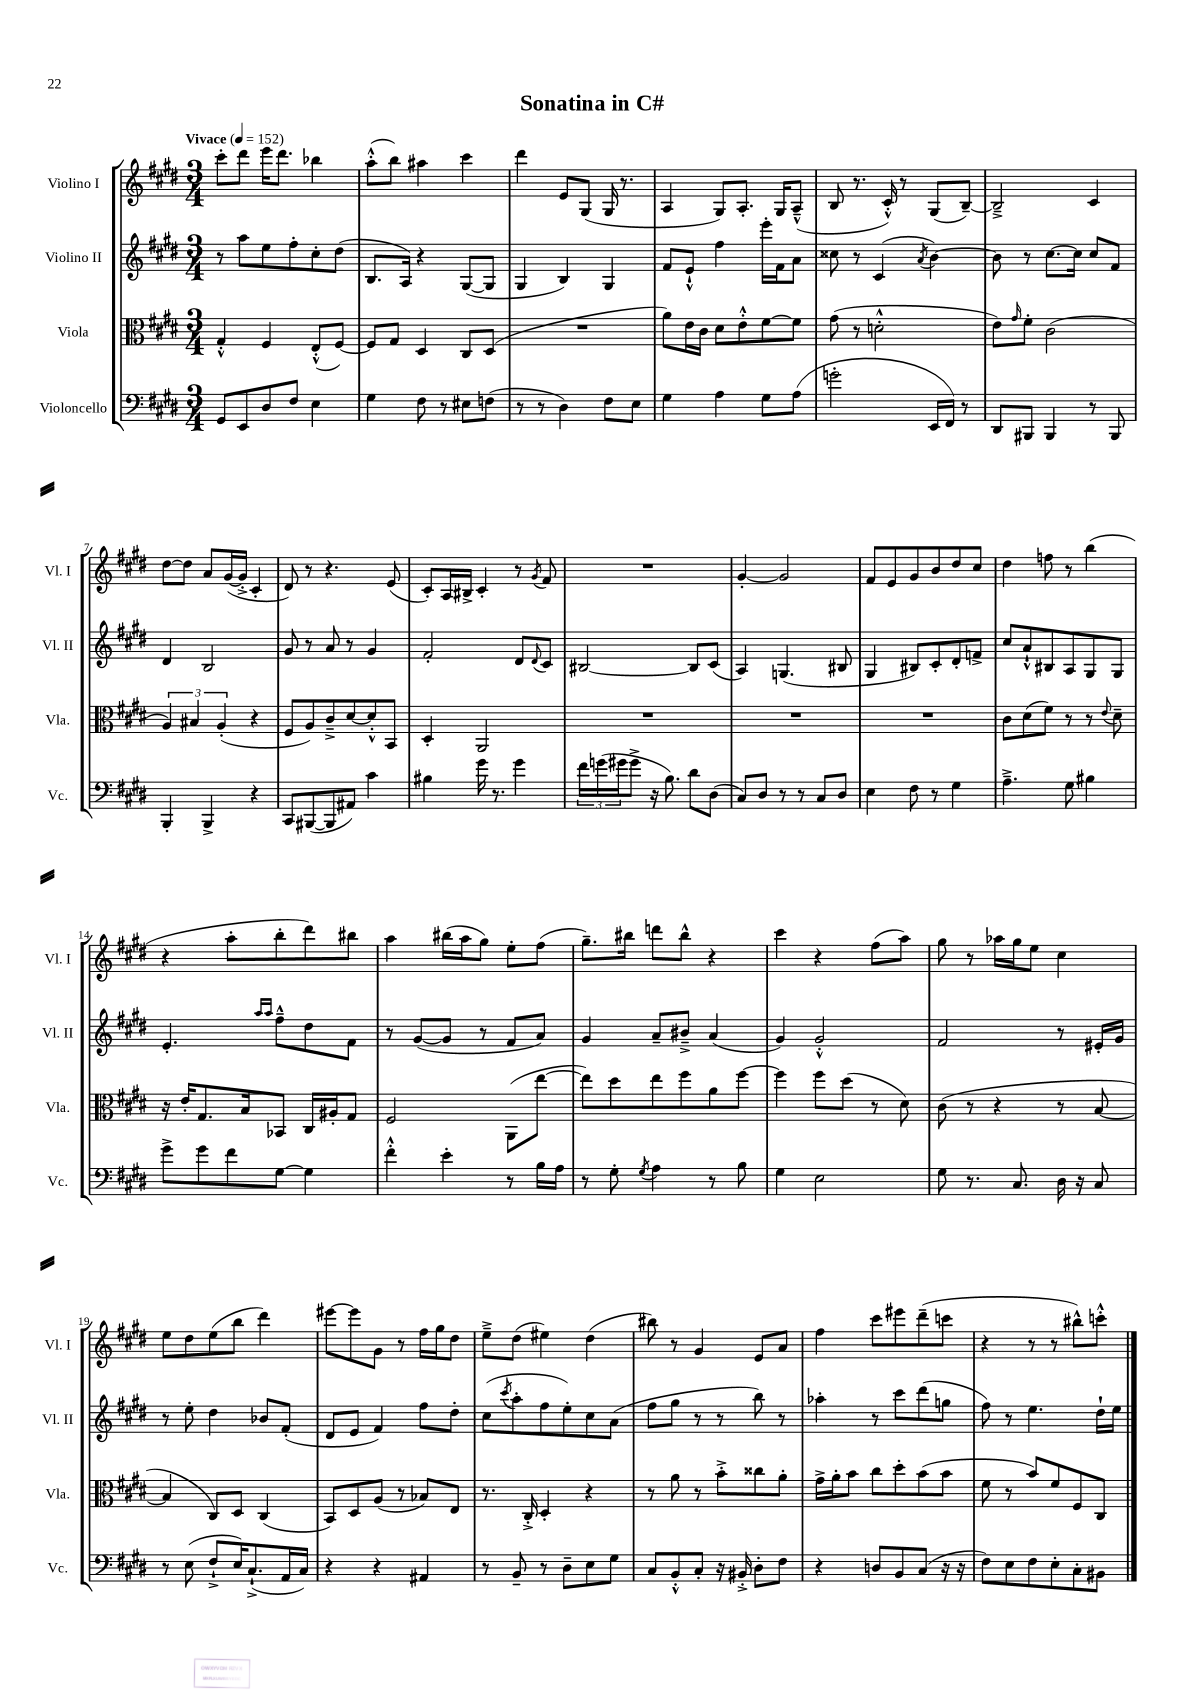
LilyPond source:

\header { title = "Sonatina in C#" }
<<
\new StaffGroup <<
\new Staff = "s0" \with { instrumentName = "Violino I" shortInstrumentName = "Vl. I" } {
    \clef treble \key e \major \numericTimeSignature \time 3/4 \tempo "Vivace" 4 = 152
    cis'''8-. dis'''8 e'''16 dis'''8. bes''4 |
    a''8-.-^( b''8) ais''4 cis'''4 |
    dis'''4 e'8 gis8( gis16 r8. |
    a4 gis8) a8.-. gis16 a8---^( |
    b8 r8. cis'16-.-^) r8 gis8( b8~--) |
    b2---> cis'4 |
    dis''8~ dis''8 a'8 gis'16~( gis'16-.-> cis'4-. |
    dis'8) r8 r4. e'8( |
    cis'8-.) a16 bis16-> cis'4-. r8 \acciaccatura { gis'8 } fis'8 |
    R2. |
    gis'4~-. gis'2 |
    fis'8 e'8 gis'8 b'8 dis''8 cis''8 |
    dis''4 f''8 r8 b''4( |
    r4 a''8-. b''8-. dis'''8) bis''8 |
    a''4 bis''16( a''16 gis''8) e''8-. fis''8( |
    gis''8.--) bis''16 d'''8 bis''8-^ r4 |
    cis'''4 r4 fis''8( a''8) |
    gis''8 r8 aes''16 gis''16 e''8 cis''4 |
    e''8 dis''8 e''8( b''8 dis'''4) |
    eis'''8~ eis'''8 gis'8 r8 fis''16 gis''16 dis''8 |
    e''8---> dis''8( eis''4) dis''4( |
    bis''8) r8 gis'4 e'8 a'8 |
    fis''4 cis'''8 eis'''8 dis'''8--( c'''8 |
    r4 r8 r8 bis''8-^) c'''8-.-^ \bar "|." |
}
\new Staff = "s1" \with { instrumentName = "Violino II" shortInstrumentName = "Vl. II" } {
    \clef treble \key e \major \numericTimeSignature \time 3/4
    r8 a''8 e''8 fis''8-. cis''8-. dis''8( |
    b8. a16) r4 gis8~( gis8 |
    gis4 b4) gis4 |
    fis'8 e'8-!-^ fis''4 e'''16-. fis'16 a'8 |
    cisis''8 r8 cis'4( \acciaccatura { a'8 } b'4~) |
    b'8 r8 cis''8.~ cis''16 cis''8 fis'8 |
    dis'4 b2 |
    gis'8 r8 a'8 r8 gis'4 |
    fis'2-. dis'8 \appoggiatura { dis'8 } cis'8 |
    bis2~ bis8 cis'8( |
    a4) g4.( bis8 |
    gis4 bis8) cis'8-. dis'8-. f'8-> |
    cis''8 a'8-!-^ bis8 a8 gis8 gis8 |
    e'4.-. \grace { a''16 a''16 } fis''8---^ dis''8 fis'8 |
    r8 gis'8~( gis'8 r8 fis'8 a'8) |
    gis'4 a'8-- bis'8---> a'4( |
    gis'4) gis'2-.-^ |
    fis'2 r8 eis'16-. gis'16 |
    r8 e''8-. dis''4 bes'8 fis'8-.( |
    dis'8 e'8 fis'4) fis''8 dis''8-. |
    cis''8( \acciaccatura { cis'''8 } a''8-. fis''8 e''8-.) cis''8 a'8( |
    fis''8 gis''8 r8 r8 b''8) r8 |
    aes''4-. r8 cis'''8 dis'''8( g''8 |
    fis''8) r8 e''4. dis''16-! e''16 \bar "|." |
}
\new Staff = "s2" \with { instrumentName = "Viola" shortInstrumentName = "Vla." } {
    \clef alto \key e \major \numericTimeSignature \time 3/4
    gis4-.-^ fis4 e8-.-^( fis8~) |
    fis8 gis8 dis4 cis8 dis8( |
    R2. |
    a'8) e'16 cis'16 dis'8 e'8-.-^ fis'8~ fis'8 |
    gis'8( r8 d'2-.-^ |
    e'8) \grace { gis'16 } fis'8-. cis'2( |
    \tuplet 3/2 { a4) bis4 a4-.( } r4 |
    fis8 a8) cis'8---> dis'8~ dis'8-.-^ b,8 |
    dis4-. a,2 |
    R2. |
    R2. |
    R2. |
    cis'8 dis'8( fis'8) r8 r8 \appoggiatura { e'8 } dis'8-- |
    r16 e'16-. gis8. b16 bes,8 cis16 ais16-. gis8 |
    fis2 a,8( e''8~ |
    e''8) dis''8 e''8 fis''8 a'8 fis''8~ |
    fis''4 fis''8 dis''8( r8 dis'8) |
    cis'8( r8 r4 r8 b8~ |
    b4 cis8) dis8 cis4( |
    b,8) dis8 a8( r8 bes8) e8 |
    r8. cis16-.-> dis4-. r4 |
    r8 a'8 r8 b'8-.-> cisis''8 a'8-. |
    gis'16-> a'16-. b'8 cis''8 dis''8-. b'8( b'8 |
    fis'8 r8 b'8) fis'8 fis8 cis8 \bar "|." |
}
\new Staff = "s3" \with { instrumentName = "Violoncello" shortInstrumentName = "Vc." } {
    \clef bass \key e \major \numericTimeSignature \time 3/4
    gis,8 e,8 dis8 fis8 e4 |
    gis4 fis8 r8 eis8 f8( |
    r8 r8 dis4) fis8 e8 |
    gis4 a4 gis8 a8( |
    g'2-. e,16 fis,16) r8 |
    dis,8 bis,,8 bis,,4 r8 bis,,8 |
    b,,4-. b,,4-> r4 |
    cis,8 bis,,8~( bis,,8 ais,8) cis'4 |
    bis4 gis'16 r8. gis'4 |
    \tuplet 3/2 { fis'16 g'16( gis'16 } gis'8-> r16 b8.) dis'8 dis8( |
    cis8) dis8 r8 r8 cis8 dis8 |
    e4 fis8 r8 gis4 |
    a4.---> gis8 bis4 |
    gis'8-> gis'8 fis'8 gis8~ gis4 |
    fis'4-.-^ e'4-. r8 b16 a16 |
    r8 gis8-. \acciaccatura { gis8 } a4 r8 b8 |
    gis4 e2 |
    gis8 r8. cis8. dis16 r16 cis8 |
    r8 e8( fis8-!-> e16) cis8.-!->( a,16 cis16) |
    r4 r4 ais,4 |
    r8 b,8-- r8 dis8-- e8 gis8 |
    cis8 b,8-.-^ cis8-. r16 bis,16-.-> dis8-. fis8 |
    r4 d8 b,8 cis8( r16 r16 |
    fis8) e8 fis8 e8-. cis8-. bis,8 \bar "|." |
}
>>
>>
